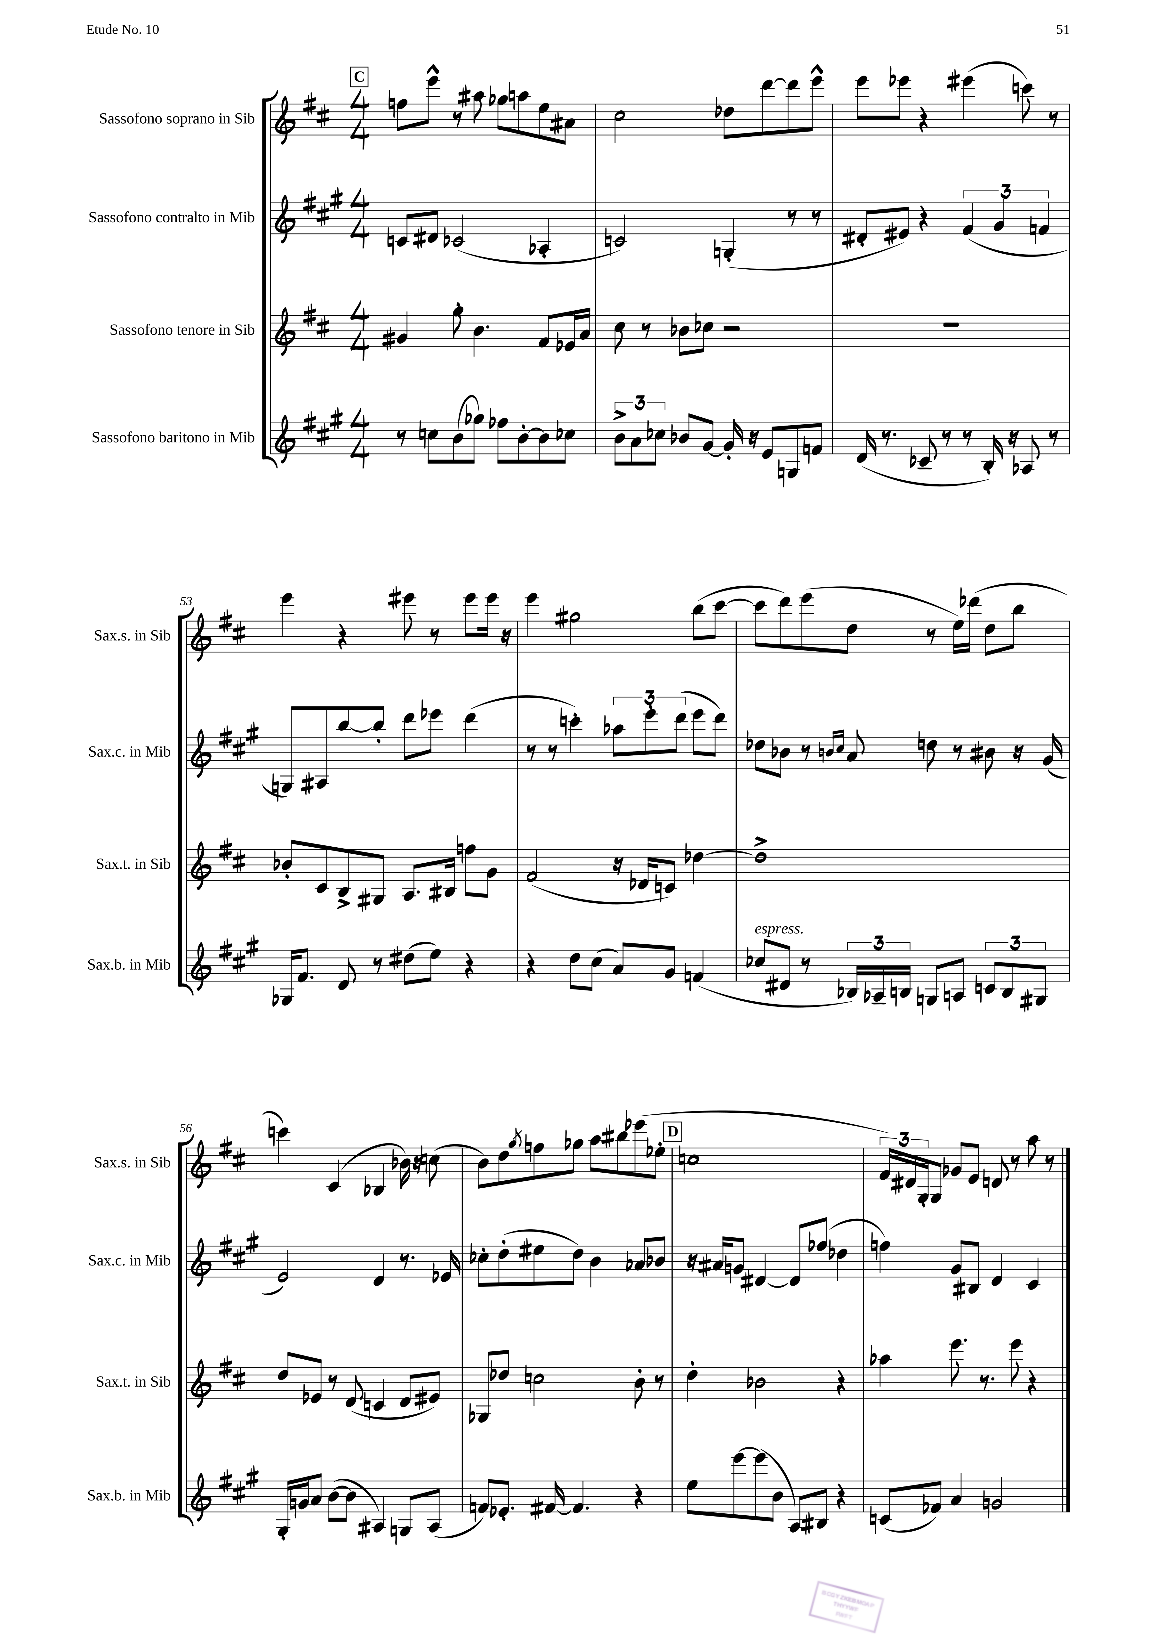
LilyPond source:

<<
\new StaffGroup <<
\new Staff = "s0" \with { instrumentName = "Sassofono soprano in Sib" shortInstrumentName = "Sax.s. in Sib" } {
    \clef treble \key d \major \numericTimeSignature \time 4/4
    \mark \markup { \box "C" } f''8 e'''8-^ r8 ais''8 ges''8 a''8 e''8 ais'8 |
    cis''2 des''8 d'''8~ d'''8 e'''8-^ |
    e'''8 ees'''8 r4 eis'''4( c'''8) r8 |
    e'''4 r4 eis'''8 r8 eis'''8 eis'''16 r16 |
    e'''4 gis''2 b''8( cis'''8~ |
    cis'''8 d'''8) e'''8( d''8 r8 e''16) des'''16( d''8 b''8 |
    c'''4) cis'4( bes4 bes'16) r16 c''8( |
    b'8) d''8 \acciaccatura { g''8 } f''8 ges''8 a''8 bis''8 ees'''8( ees''8-. |
    \mark \markup { \box "D" } c''1 |
    \tuplet 3/2 { fis'16) dis'16 g16-. } g8 ges'8 e'8 d'8 r8 a''8 r8 \bar "|." |
}
\new Staff = "s1" \with { instrumentName = "Sassofono contralto in Mib" shortInstrumentName = "Sax.c. in Mib" } {
    \clef treble \key a \major \numericTimeSignature \time 4/4
    \mark \markup { \box "C" } c'8 dis'8 ces'2( aes4-. |
    c'2) g4-.( r8 r8 |
    dis'8-. eis'8) r4 \tuplet 3/2 { fis'4( gis'4 f'4 } |
    g8) ais8 b''8~ b''8-. d'''8 ees'''8 d'''4( |
    r8 r8 c'''4-.) \tuplet 3/2 { aes''8 e'''8-. d'''8( } e'''8 d'''8) |
    des''8 bes'8 r8 \grace { b'16 cis''16 } a'8 d''8 r8 bis'8 r16 gis'16( |
    e'2) d'4 r8. ees'16 |
    ces''8-. d''8-.( eis''8 d''8) b'4 aes'8 bes'8 |
    \mark \markup { \box "D" } r16 ais'16 g'8 dis'4~ dis'8 fes''8( des''4 |
    f''4) gis'8 bis8 d'4 cis'4 \bar "|." |
}
\new Staff = "s2" \with { instrumentName = "Sassofono tenore in Sib" shortInstrumentName = "Sax.t. in Sib" } {
    \clef treble \key d \major \numericTimeSignature \time 4/4
    \mark \markup { \box "C" } gis'4 g''8-. b'4. fis'8 ees'16 a'16 |
    cis''8 r8 bes'8 ces''8 r2 |
    R1 |
    bes'8-. cis'8 b8-> gis8 a8. bis16 f''8 g'8 |
    fis'2( r16 des'16 c'8) des''4~ |
    des''1-> |
    d''8 ees'8 r8 d'8( c'4 d'8 eis'8) |
    ges8 des''8 c''2 b'8-. r8 |
    \mark \markup { \box "D" } d''4-. bes'2 r4 |
    aes''4 e'''8. r8. e'''8 r4 \bar "|." |
}
\new Staff = "s3" \with { instrumentName = "Sassofono baritono in Mib" shortInstrumentName = "Sax.b. in Mib" } {
    \clef treble \key a \major \numericTimeSignature \time 4/4
    \mark \markup { \box "C" } r8 c''8 b'8( ges''8) fes''8 b'8~-. b'8 ces''8 |
    \tuplet 3/2 { b'8-> a'8 ces''8 } bes'8 gis'8~ gis'16-. r16 e'8 g8 f'8 |
    d'16( r8. ces'8-- r8 r8 b16-.) r16 aes8 r8 |
    ges16 fis'8. d'8 r8 dis''8( e''8) r4 |
    r4 d''8 cis''8( a'8) gis'8 f'4( |
    ces''8^\markup { \italic "espress." } dis'8 r8 \tuplet 3/2 { bes16) aes16-- b16 } g8 a8 \tuplet 3/2 { c'8 b8 gis8 } |
    gis16-. g'16 a'8 b'8~( b'8 ais4) g8 ais8( |
    f'8) ees'8.-. fis'16~ fis'4. r4 |
    \mark \markup { \box "D" } e''8 e'''8~ e'''8( b'8 a8) bis8 r4 |
    c'8( fes'8) a'4 g'2 \bar "|." |
}
>>
>>
\layout { \context { \Score currentBarNumber = #50 } }
